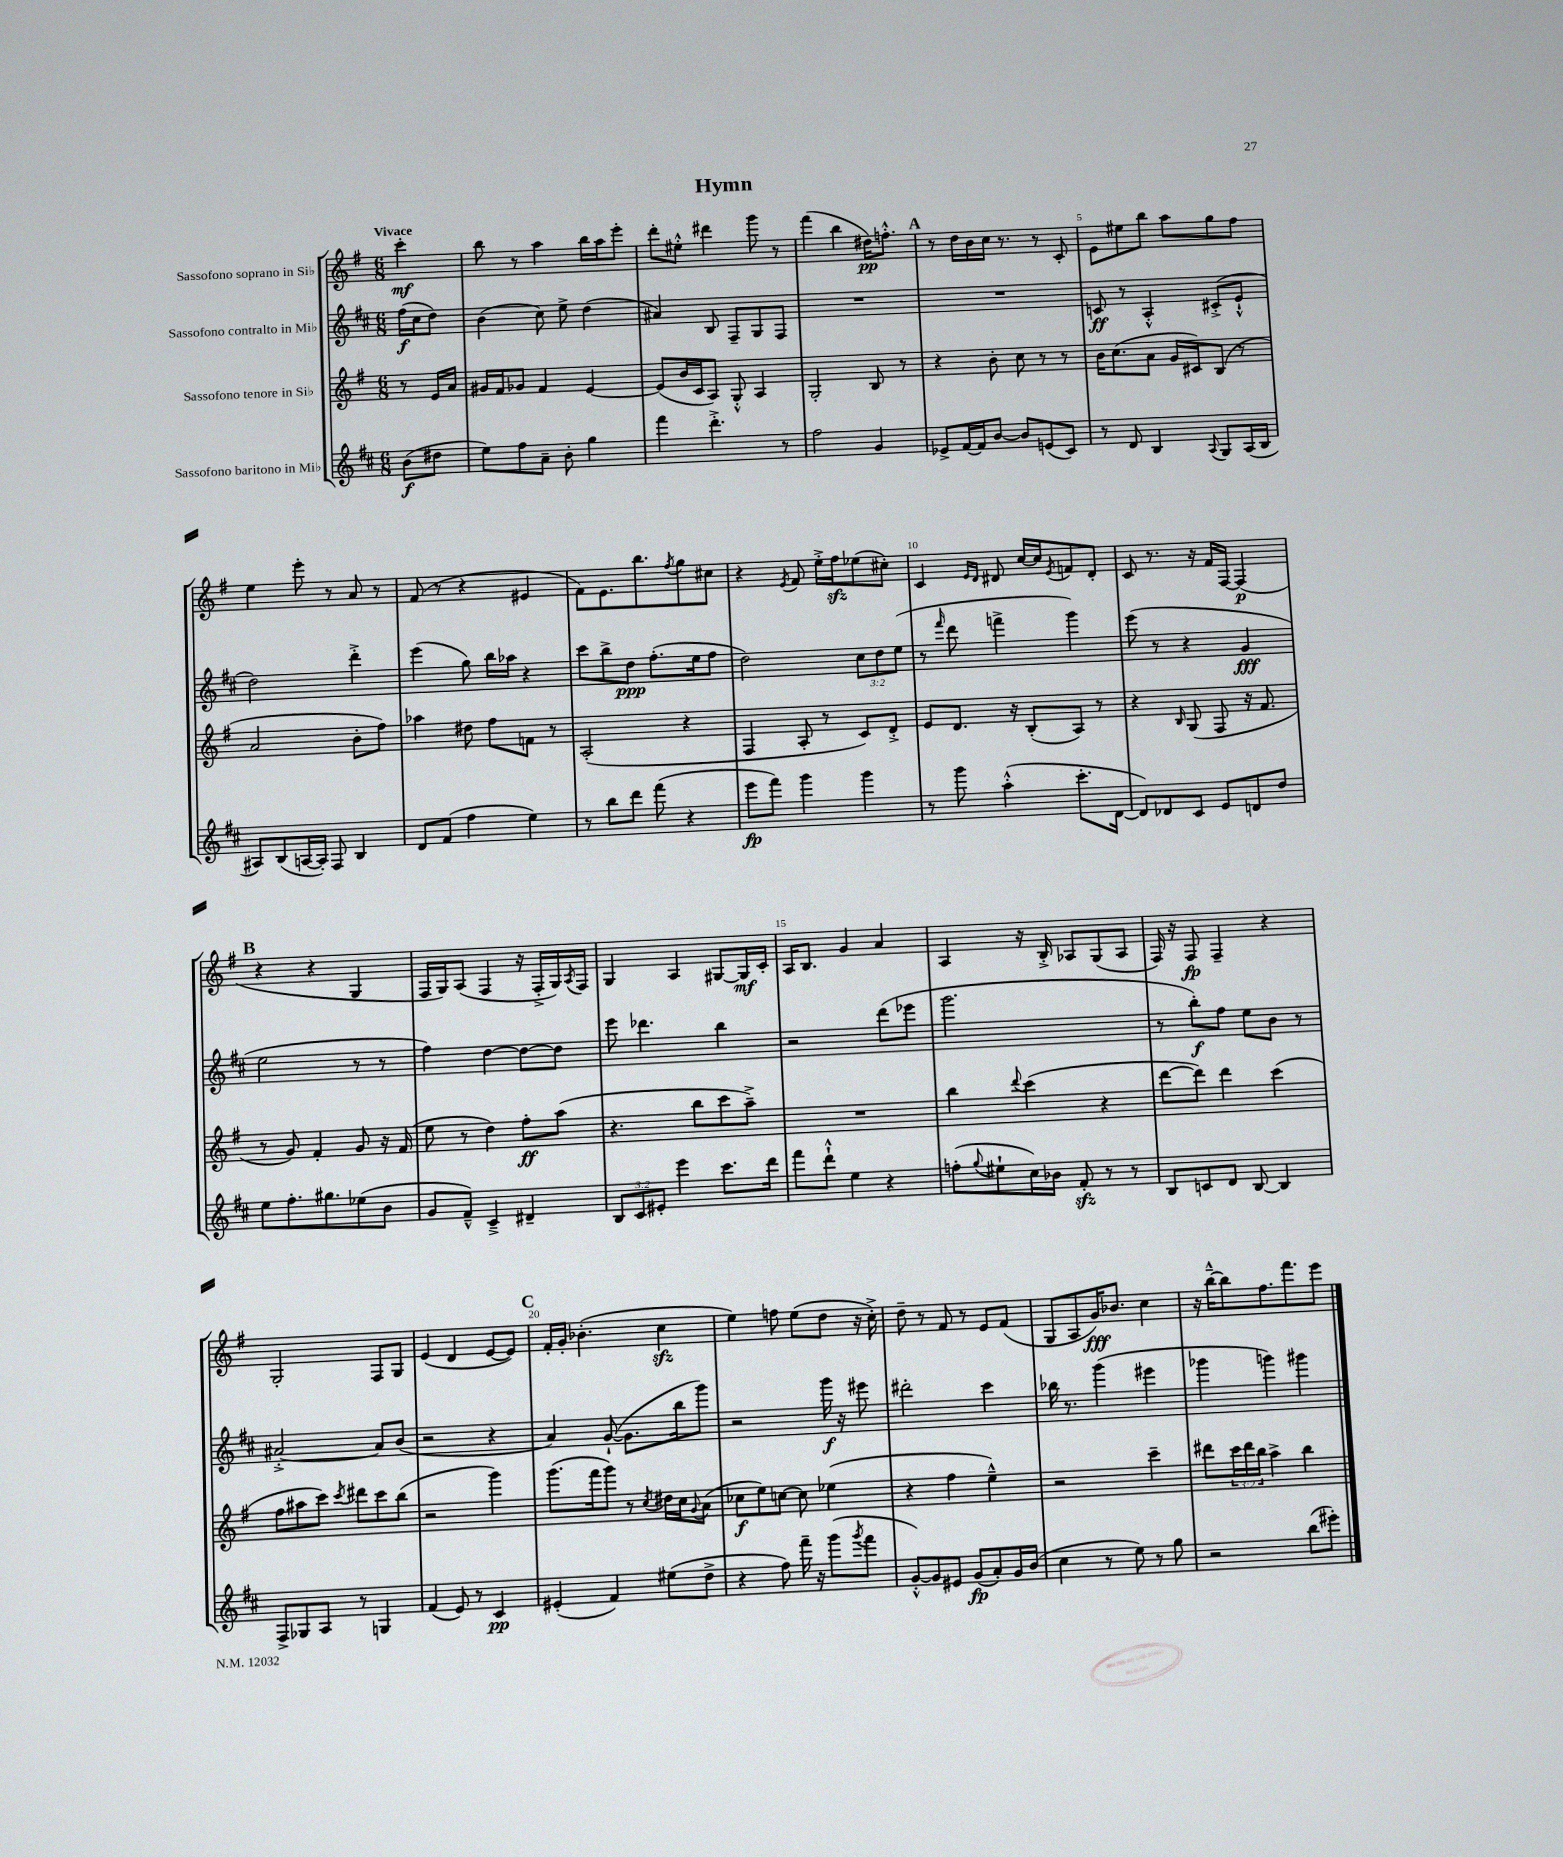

**kern	**kern	**kern	**kern
*staff4	*staff3	*staff2	*staff1
*clefG2	*clefG2	*clefG2	*clefG2
*k[f#c#]	*k[f#]	*k[f#c#]	*k[f#]
*M6/8	*M6/8	*M6/8	*M6/8
(8b	8r	(16ff#	4ccc'
.	.	16cc#	.
8dd#	16e	8dd)	.
.	16a	.	.
=	=	=	=
8ee)	16g#	(4b	8bb
.	16f#	.	.
8ff#	8g-	.	8r
8a~	4f#	8cc#)	4aa
8b'	.	8ee^	.
4gg	[4e	(4dd	16bb
.	.	.	16aa
.	.	.	8eee'
=	=	=	=
4fff#	(8e]	4a#)	8ddd'
.	16b	.	8ee#'^^
.	16c	.	.
4.ddd'^	8A)	8B	4ddd#
.	8G'^^	8F#~	.
.	4A	8G	8ggg
8r	.	8F#	8r
=	=	=	=
2ff#	2G'	2.r	(4fff#
.	.	.	4bb
4g	8B	.	16dd#)
.	.	.	8.ff'^^
.	8r	.	.
=	=	=	=
8e-^	4r	2.r	8r
[16f#	.	.	16dd
16f#]	.	.	16b
[8b	8b'	.	16cc
.	.	.	8.r
8b]	8cc	.	.
(8e	8r	.	8r
8c#)	8r	.	8c'
=	=	=	=
8r	16b	8c	8e
.	(8.cc	.	.
8d	.	8r	8ee#
4B	8a	4A'^^	8bb
.	16g	.	8aa
.	16c#)	.	.
8qqA	.	.	.
8G	(8B	(8c#'^	8gg
(16A	8r	8e`^^	8ff#
16B	.	.	.
=	=	=	=
8A#)	2a	2dd)	4ee
(8B	.	.	.
[16A	.	.	8eee'
16A'])	.	.	.
8F#	.	.	8r
4B	8b'	4ddd'^	8a
.	8ff#)	.	8r
=	=	=	=
8d	4aa-	(4eee	(8f#
(8f#	.	.	8r
4ff#	8dd#	8gg)	4r
.	8ff#	16bb	.
.	.	16aa-	.
4ee)	8f	4r	4e#
.	8r	.	.
=	=	=	=
8r	(2A'	8ccc#	8f#)
8bb	.	8bb^	8.e
8ddd	.	8dd	.
.	.	.	8.bb
(8fff#	.	(8.ff#'	.
.	.	.	8qff#
4r	4r	.	8gg
.	.	16ee	.
.	.	8ff#	8cc#
=	=	=	=
8eee	4F#	2dd)	4r
8fff#)	.	.	.
.	.	.	8qe
4ggg	8A'	.	8f#
.	8r	.	16ee'^
.	.	.	16ff#
4ggg	8c)	12cc#	(8ee-
.	.	12dd	.
.	8d'^	.	8cc#')
.	.	(12ee	.
=	=	=	=
8r	8e	8r	4c
.	.	16qqfff#	.
8ggg	8.d	8ddd	.
.	.	.	16qqe
.	.	.	16qqd
(4aa'^^	.	4fff^	8d#
.	16r	.	.
.	(8B'	.	[16cc
.	.	.	16cc]
.	.	.	8qe
8.ccc#'	8A)	4ggg)	8f
.	8r	.	8d#'
[16d	.	.	.
=	=	=	=
8d])	4r	(8eee	8c
8d-	.	8r	8.r
.	16qqB	.	.
8c#	(8G	4r	.
.	.	.	16r
8e	8F#	.	16f#
.	.	.	[16F#
8d	16r	4g	(4F#]
.	8.f#	.	.
8dd	.	.	.
=	=	=	=
8ee	8r	2ee	4r
8.ff#'	8g)	.	.
.	4f#'	.	4r
8.gg#	.	.	.
(8ee-	8g	8r	4G
8b	16r	8r	.
.	(16f#	.	.
=	=	=	=
8g	8ee	4ff#)	16F#
.	.	.	16G)
8f#~^^)	8r	.	(8A
4c#~^	4dd)	[4dd	4F#
4d#~	8ff#'	8dd_	16r
.	.	.	16F#'^
.	(8aa	8dd]	16G)
.	.	.	8qA
.	.	.	16F#
=	=	=	=
12B	4.r	8eee	4G
12c#	.	.	.
.	.	4.ddd-	.
12e#'	.	.	.
4eee	.	.	4A
.	8bb	.	.
8.ccc#	8ccc	4bb	[8G#
.	8aa~^)	.	16G#]
16ddd	.	.	16c'
=	=	=	=
8fff#	2.r	2r	16A
.	.	.	8.B
8ddd`^^	.	.	.
4ee	.	.	4g
4r	.	(8ddd	4a
.	.	8eee-	.
=	=	=	=
(8ff'	4bb	2.ggg	4A
8qqgg	.	.	.
8ee#`	.	.	.
.	8qqddd	.	.
16cc#)	(4ccc	.	16r
16b-	.	.	16B'^
8f#'	.	.	8A-
8r	4r	.	(8G
8r	.	.	8A-
=	=	=	=
8B	[8ddd	8r	16F#)
.	.	.	16r
8c	8ddd])	8bb')	8F#
8d	4ddd	8ff#	4F#~
[8B	.	8ee	.
4B]	(4ccc	8b	4r
.	.	8r	.
=	=	=	=
8F#^	8ff#	[2a#'^	2G'
8G-	8aa#	.	.
8A	8ccc)	.	.
.	8qccc	.	.
8r	8ddd#	.	.
4G	8ccc	8a#]	8F#
.	(8bb	(8b	8G
=	=	=	=
(4f#	2r	2r	(4e
8e)	.	.	4d
8r	.	.	.
4c#	4ggg)	4r	[8e
.	.	.	8e])
=	=	=	=
(4e#'	(8.ggg	4a)	16f#'
.	.	.	16g'
.	.	.	(4.b-'
.	16fff#	.	.
4f#)	8ggg)	([8g`	.
.	8r	8.g]	.
.	8qcc	.	.
(8ee#	16dd#	.	4cc
.	16cc	16bb	.
.	8qqg	.	.
8dd^	(8a	8ggg)	.
=	=	=	=
4r	8cc-	2r	4ee)
.	8ee)	.	.
8ff#)	[8cc	.	8ff
16fff#~	8cc]	.	(8ee
16r	.	.	.
(8ggg	(4ee-	16ggg	8dd
.	.	16r	.
8qggg	.	.	.
8fff#	.	8eee#	16r
.	.	.	16cc'^)
=	=	=	=
[8g'^^)	4r	2ddd#'	8dd~
8g]	.	.	8r
8e#	4ff#	.	8f#
(8g	.	.	8r
8a')	4ee~^^)	4ccc#	8e
16g	.	.	(8f#
(16b	.	.	.
=	=	=	=
4cc#	2r	16bb-	8G
.	.	8.r	.
.	.	.	8A
8r	.	(4ggg	16g)
.	.	.	8.b-
8ee)	.	.	.
8r	4ccc~	4eee#	4cc
8gg	.	.	.
=	=	=	=
2r	8ddd#	4ggg-	16r
.	.	.	[16bb~^^
.	24ccc	.	8bb]
.	24ddd#	.	.
.	24bb	.	.
.	4aa^	4ggg)	8.ff#
.	.	.	8.fff#
(8bb	4bb	4ggg#	.
8eee#')	.	.	8eee
==	==	==	==
*-	*-	*-	*-
